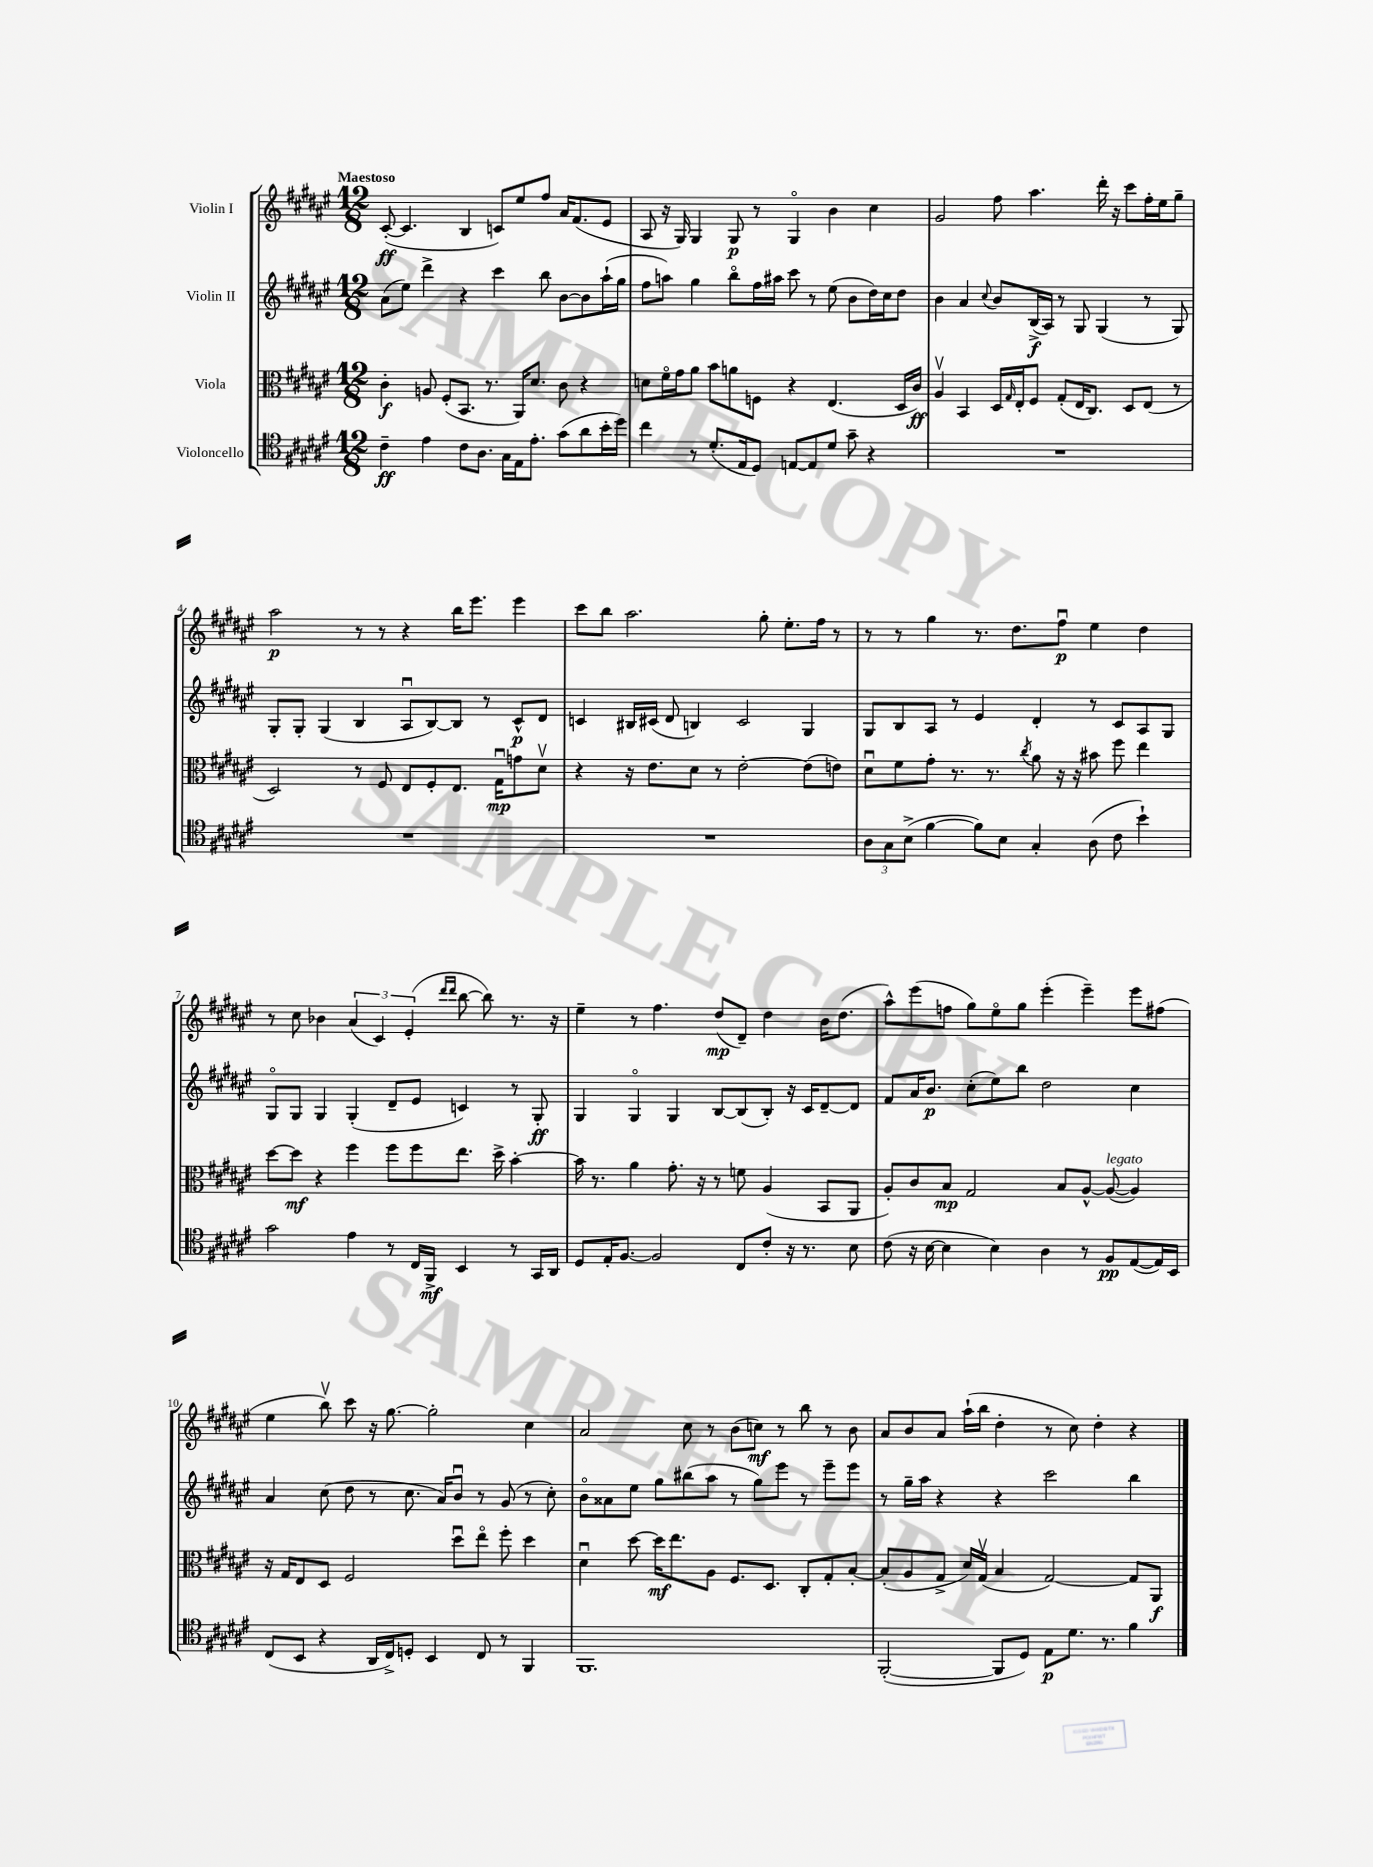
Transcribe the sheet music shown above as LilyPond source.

<<
\new StaffGroup <<
\new Staff = "s0" \with { instrumentName = "Violin I" } {
    \clef treble \key fis \major \numericTimeSignature \time 12/8 \tempo "Maestoso"
    cis'8~-.\ff( cis'4. b4 c'8) eis''8 fis''8 ais'16 fis'8.( eis'8 |
    ais8 r16 gis16) gis4 gis8\p r8 gis4\flageolet b'4 cis''4 |
    gis'2 fis''8 ais''4. dis'''16-. r16 cis'''8 fis''16-. eis''16 gis''8-- |
    ais''2\p r8 r8 r4 b''16 eis'''8. eis'''4 |
    cis'''8 b''8 ais''2. gis''8-. eis''8.-. fis''16 r8 |
    r8 r8 gis''4 r8. dis''8. fis''8\downbow\p eis''4 dis''4 |
    r8 cis''8 bes'4 \tuplet 3/2 { ais'4( cis'4) eis'4-.( } \grace { dis'''16 dis'''16 } b''8~ b''8) r8. r16 |
    eis''4-- r8 fis''4. dis''8\mp( dis'8--) dis''4 b'16 dis''8.( |
    ais''8-^) eis'''8( f''8 gis''8) eis''8\flageolet gis''8 eis'''4-.( eis'''4--) eis'''8 fis''8( |
    eis''4 b''8\upbow) cis'''8 r16 gis''8.~ gis''2-. cis''4 |
    ais'2 cis''8 r8 b'8( c''8\mf) r8 b''8 r8 b'8 |
    ais'8 b'8 ais'8 ais''16-!( b''16 dis''4-. r8 cis''8) dis''4-. r4 \bar "|." |
}
\new Staff = "s1" \with { instrumentName = "Violin II" } {
    \clef treble \key fis \major \numericTimeSignature \time 12/8
    ais'8( eis''8) dis'''4-> r4 cis'''4 b''8 b'8~ b'8 ais''16-!( gis''16 |
    fis''8 a''8) gis''4 b''8\flageolet fis''16 ais''16 cis'''8 r8 eis''8( b'8 dis''16) cis''16 dis''8 |
    b'4 ais'4 \appoggiatura { cis''8 } b'8 b16->\f( ais16) r8 gis8 gis4( r8 gis8) |
    gis8-. gis8-. gis4( b4 ais8\downbow b8~) b8 r8 cis'8-^\p dis'8 |
    c'4 bis16 cis'16( dis'8 b4) cis'2 gis4 |
    gis8 b8 ais8 r8 eis'4 dis'4-. r8 cis'8 ais8 gis8 |
    gis8\flageolet gis8 gis4 gis4-.( dis'8-- eis'8 c'4) r8 gis8-.\ff |
    gis4 gis4\flageolet gis4 b8~ b8( b8-.) r16 cis'16 dis'8~-- dis'8 |
    fis'8 ais'16 b'8.\p cis''8-.( eis''8) b''8 dis''2 cis''4 |
    ais'4 cis''8( dis''8 r8 cis''8. ais'16) b'8\downbow r8 gis'8( r8 cis''8-.) |
    b'8\flageolet aisis'8 eis''8 gis''8 bis''8( ais''8 r8 gis''8) eis'''8 r8 eis'''8-- eis'''8 |
    r8 gis''16-- ais''16 r4 r4 cis'''2 b''4 \bar "|." |
}
\new Staff = "s2" \with { instrumentName = "Viola" } {
    \clef alto \key fis \major \numericTimeSignature \time 12/8
    cis'4-.\f a8 fis8-.( b,8. r8. ais,16) dis'8. cis'8 r4 |
    d'8 fis'16\flageolet gis'16 ais'8 b'8 a'8 f8 r4 eis4.( dis16 cis'16\ff) |
    ais4\upbow b,4 dis16 \grace { gis16 } eis16-. fis8 gis8-.( eis16 cis8.) dis8 eis8( r8 |
    dis2) r8 fis8 eis8 fis8-. eis8. gis16\downbow\mp g'8 dis'8\upbow |
    r4 r16 eis'8. dis'8 r8 eis'2~-. eis'8( e'8) |
    dis'8\downbow fis'8 gis'8-. r8. r8. \acciaccatura { cis''8 } ais'8 r16 r16 bis'8 fis''8 eis''4 |
    dis''8~ dis''8\mf r4 fis''4 fis''8 fis''8 eis''8. dis''16-> b'4~-. |
    b'16 r8. ais'4 gis'8.-. r16 r8 f'8 ais4( b,8 ais,8 |
    ais8-.) cis'8 b8\mp gis2 b8 ais8~-^ ais8~^\markup { \italic "legato" }( ais4) |
    r16 gis16 eis8 dis8 fis2 dis''8\downbow eis''8\flageolet fis''8-. dis''4 |
    dis'4\downbow dis''8~ dis''16\mf eis''8. ais8 fis8. dis8. cis8-. gis8-. b8~-. |
    b8-.( ais8 gis8-> dis'16) gis16\upbow( b4 gis2~) gis8 ais,8\f \bar "|." |
}
\new Staff = "s3" \with { instrumentName = "Violoncello" } {
    \clef tenor \key fis \major \numericTimeSignature \time 12/8
    cis'4--\ff eis'4 cis'8 ais8. gis16 eis16 eis'8.-. gis'8( ais'8 b'16-. dis''16) |
    cis''4 r8 dis'8.-.( eis16 dis8) e8~ e8 dis'8 gis'8-- r4 |
    R1. |
    R1. |
    R1. |
    \tuplet 3/2 { ais8 gis8 b8->( } fis'4~ fis'8) b8 gis4-. ais8( cis'8 b'4-!) |
    gis'2 eis'4 r8 cis16 fis,16->\mf b,4 r8 gis,16 ais,16 |
    dis8 eis16-. fis8.~ fis2 cis8 cis'8-. r16 r8. b8 |
    cis'8( r16 b16~ b4 b4) ais4 r8 fis8\pp eis8~( eis16) b,16 |
    cis8( b,8 r4 ais,16 cis16->) d8-. b,4 cis8 r8 fis,4 |
    fis,1. |
    fis,2~-.( fis,8 dis8) eis8\p dis'8. r8. fis'4 \bar "|." |
}
>>
>>
